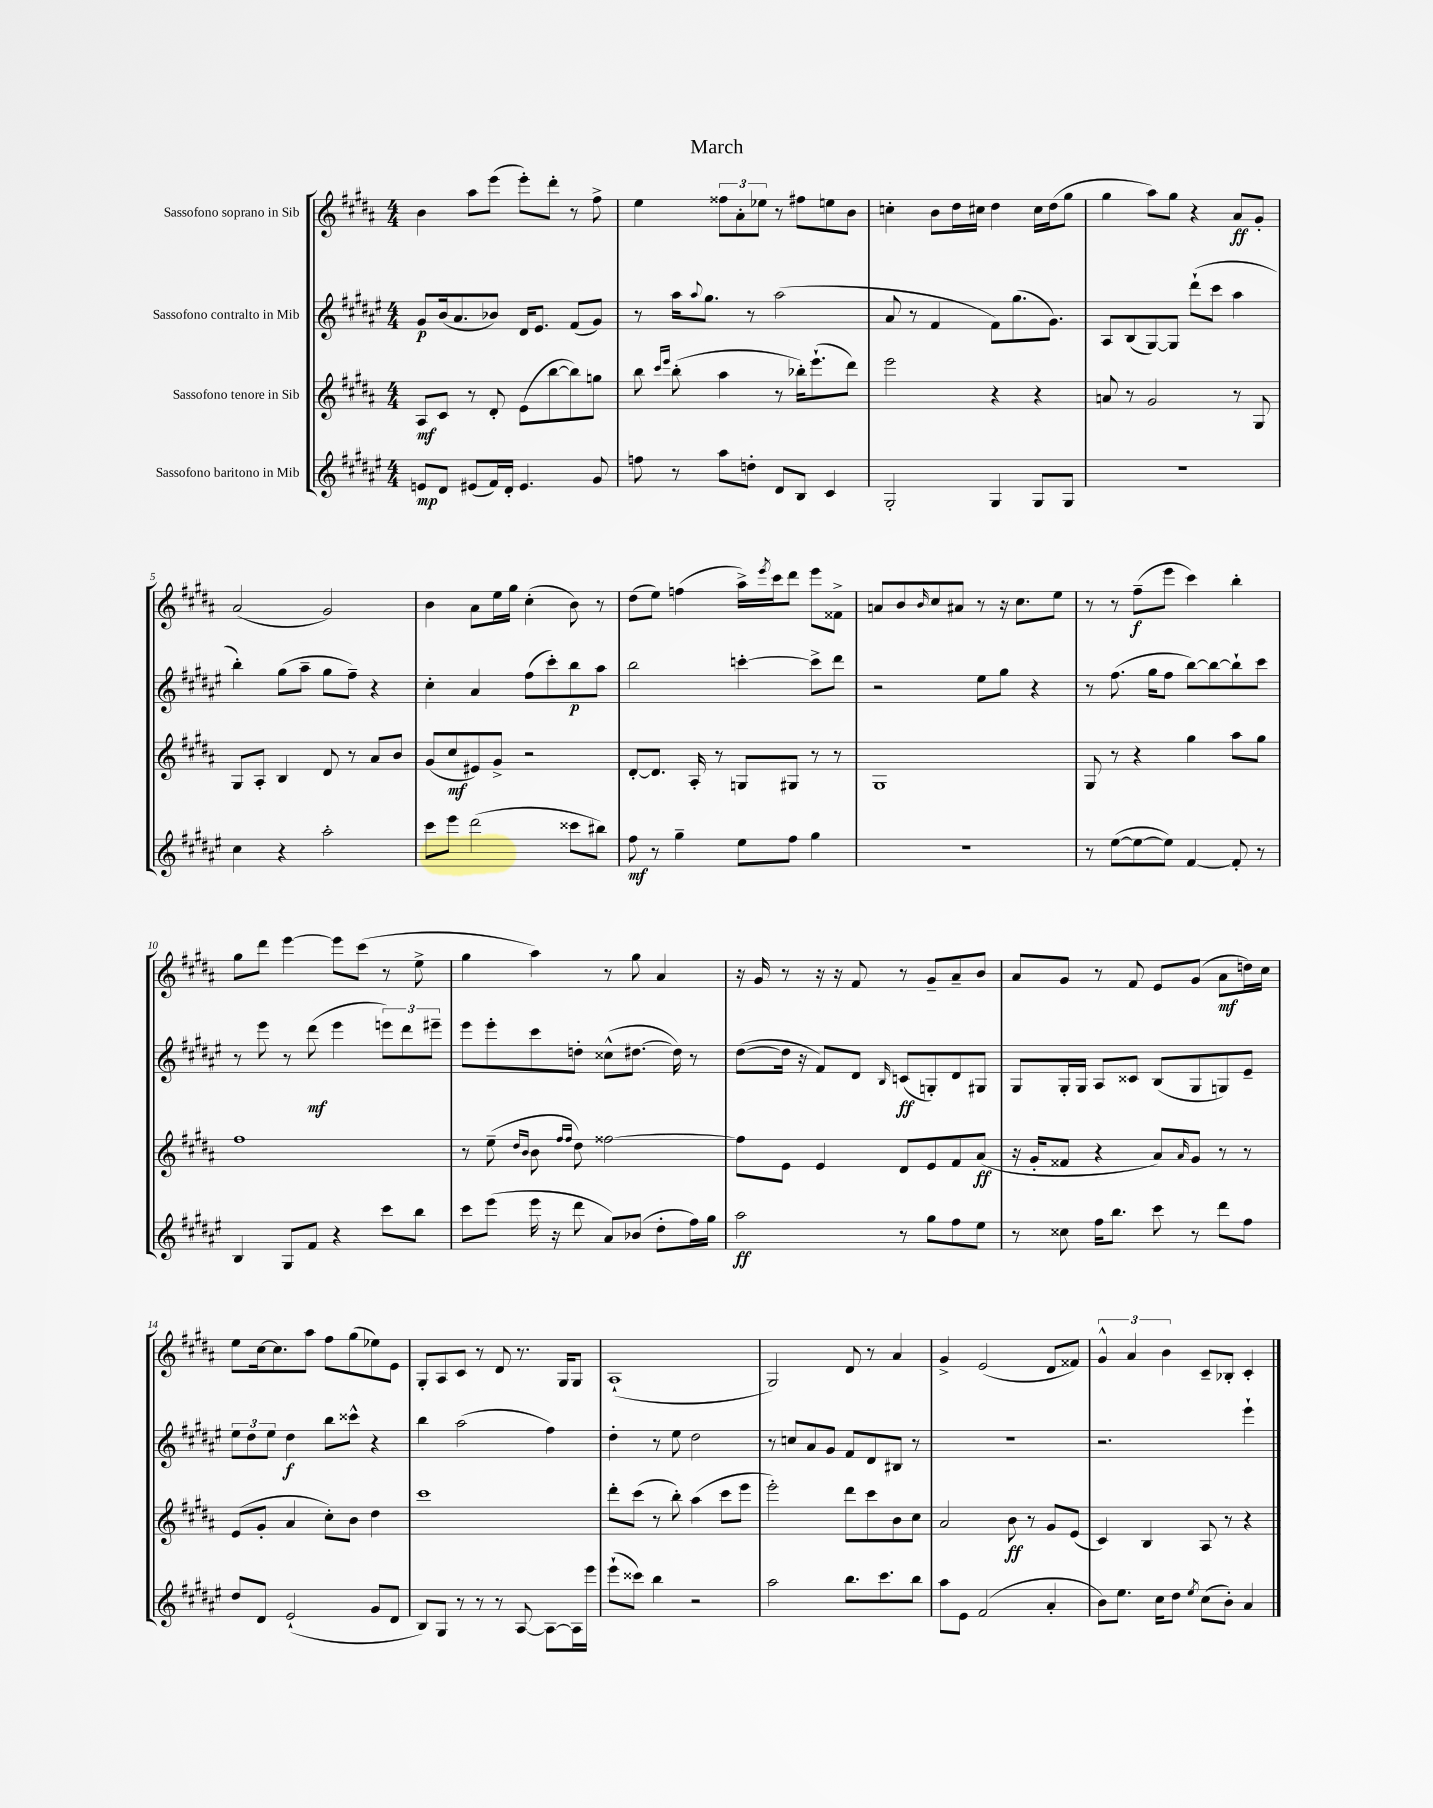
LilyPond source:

\header { title = "March" }
<<
\new StaffGroup <<
\new Staff = "s0" \with { instrumentName = "Sassofono soprano in Sib" } {
    \clef treble \key b \major \numericTimeSignature \time 4/4
    b'4 ais''8 e'''8( e'''8-.) dis'''8-. r8 fis''8-> |
    e''4 \tuplet 3/2 { fisis''8 ais'8-. ees''8 } r8 fis''8 e''8 b'8 |
    c''4-. b'8 dis''16 cis''16 dis''4 cis''16 dis''16( gis''8 |
    gis''4 ais''8) gis''8 r4 ais'8\ff gis'8-. |
    ais'2( gis'2) |
    b'4 ais'8 e''16 gis''16 cis''4-.( b'8) r8 |
    dis''8( e''8) f''4( ais''16->) \acciaccatura { e'''8 } cis'''16 dis'''8 e'''8 fisis'8-> |
    a'8 b'8 \grace { b'16 } cis''8 ais'8 r8 r16 cis''8. e''8 |
    r8 r8 fis''8--\f( e'''8 cis'''4) b''4-. |
    gis''8 dis'''8 e'''4~ e'''8 cis'''8( r8 e''8-> |
    gis''4 ais''4) r8 gis''8 ais'4 |
    r16 gis'16 r8 r16 r16 fis'8 r8 gis'8-- ais'8-- b'8 |
    ais'8 gis'8 r8 fis'8 e'8 gis'8( ais'8\mf d''16) cis''16 |
    e''8 cis''16~ cis''8. ais''8 fis''8 gis''8( ees''8) e'8 |
    gis8-. ais8 cis'8 r8 dis'8 r8. gis16 gis8 |
    ais1-!( |
    gis2) dis'8 r8 ais'4 |
    gis'4-> e'2( dis'8 fisis'8) |
    \tuplet 3/2 { gis'4-^ ais'4 b'4 } cis'8-- bes8-. cis'4-. \bar "|." |
}
\new Staff = "s1" \with { instrumentName = "Sassofono contralto in Mib" } {
    \clef treble \key fis \major \numericTimeSignature \time 4/4
    gis'8\p b'16( ais'8. bes'8) dis'16 eis'8. fis'8( gis'8) |
    r8 ais''16 \appoggiatura { ais''8 } gis''8. r8 ais''2( |
    ais'8 r8 fis'4 fis'8) gis''8.( gis'8.) |
    ais8 b8( gis8~) gis8 dis'''8-!( cis'''8 ais''4 |
    b''4-.) gis''8( ais''8-- gis''8 fis''8--) r4 |
    cis''4-. ais'4 fis''8( cis'''8-.) b''8\p ais''8 |
    b''2 c'''4~-. c'''8-> dis'''8 |
    r2 eis''8 gis''8 r4 |
    r8 fis''8.( gis''16 fis''8 b''8~) b''8~ b''8-! cis'''8 |
    r8 eis'''8 r8 dis'''8\mf( eis'''4 \tuplet 3/2 { e'''8) dis'''8 eis'''8-- } |
    eis'''8 eis'''8-. cis'''8 d''8-. cisis''8-^( dis''8.~ dis''16) r8 |
    dis''8~( dis''16 r16 fis'8) dis'8 \grace { b16 } c'8\ff( g8-.) dis'8 gis8 |
    gis8 gis16-. gis16 ais8 cisis'8 b8( gis8 g8) eis'8-- |
    \tuplet 3/2 { eis''8 dis''8 eis''8 } dis''4\f b''8 cisis'''8-^ r4 |
    b''4 ais''2( fis''4) |
    dis''4-. r8 eis''8 dis''2 |
    r8 c''8 ais'8 gis'8 fis'8 dis'8 bis8 r8 |
    R1 |
    r2. eis'''4-! \bar "|." |
}
\new Staff = "s2" \with { instrumentName = "Sassofono tenore in Sib" } {
    \clef treble \key b \major \numericTimeSignature \time 4/4
    ais8\mf cis'8 r8 dis'8-. e'8( b''8~ b''8) g''8 |
    b''8 \grace { cis'''16 e'''16 } b''8-.( ais''4 r8 bes''16-.) e'''8.-!( dis'''8) |
    e'''2 r4 r4 |
    a'8 r8 gis'2 r8 gis8 |
    gis8 ais8-. b4 dis'8 r8 ais'8 b'8 |
    gis'8( cis''8\mf eis'8) gis'8-> r2 |
    dis'8~-. dis'8. ais16-. r8 g8 gis8 r8 r8 |
    gis1 |
    gis8 r8 r4 gis''4 ais''8 gis''8 |
    fis''1 |
    r8 e''8--( \grace { dis''16 b'16 } b'8 \grace { fis''16 fis''16 } dis''8) fisis''2~ |
    fisis''8 e'8 e'4 dis'8 e'8 fis'8 ais'8\ff( |
    r16 gis'16-. fisis'8 r4 ais'8) \grace { ais'16 } gis'8 r8 r8 |
    e'8( gis'8-. ais'4 cis''8-.) b'8 dis''4 |
    cis'''1 |
    dis'''8-. cis'''8( r8 b''8-.) ais''4( cis'''8 e'''8 |
    e'''2-.) dis'''8 cis'''8 b'8 cis''8 |
    ais'2 b'8\ff r8 gis'8 e'8( |
    cis'4) b4 ais8 r8 r4 \bar "|." |
}
\new Staff = "s3" \with { instrumentName = "Sassofono baritono in Mib" } {
    \clef treble \key fis \major \numericTimeSignature \time 4/4
    e'8\mp dis'8 eis'8( fis'16) dis'16-. eis'4. gis'8 |
    f''8 r8 ais''8 d''8-. dis'8 b8 cis'4 |
    gis2-. gis4 gis8 gis8 |
    r1 |
    cis''4 r4 ais''2-. |
    cis'''8 eis'''8 dis'''2( cisis'''8 bis''8) |
    fis''8\mf r8 gis''4-- eis''8 fis''8 gis''4 |
    r1 |
    r8 eis''8~( eis''8~ eis''8) fis'4~ fis'8-. r8 |
    b4 gis8 fis'8 r4 cis'''8 b''8 |
    cis'''8 eis'''8( eis'''16 r16 dis'''8 ais'8) bes'8( dis''8-. fis''16) gis''16 |
    ais''2\ff r8 gis''8 fis''8 eis''8 |
    r8 cisis''8 fis''16 b''8. cis'''8 r8 dis'''8 fis''8 |
    dis''8 dis'8 eis'2-!( gis'8 dis'8 |
    b8) gis8 r8 r8 r8 ais8~ ais8~ ais16 eis'''16 |
    eis'''8-!( cisis'''8) b''4 r2 |
    ais''2 b''8. cis'''8. b''8 |
    ais''8 eis'8 fis'2( ais'4-. |
    b'8) eis''8. cis''16 dis''8 \acciaccatura { eis''8 } cis''8( b'8-.) ais'4 \bar "|." |
}
>>
>>
